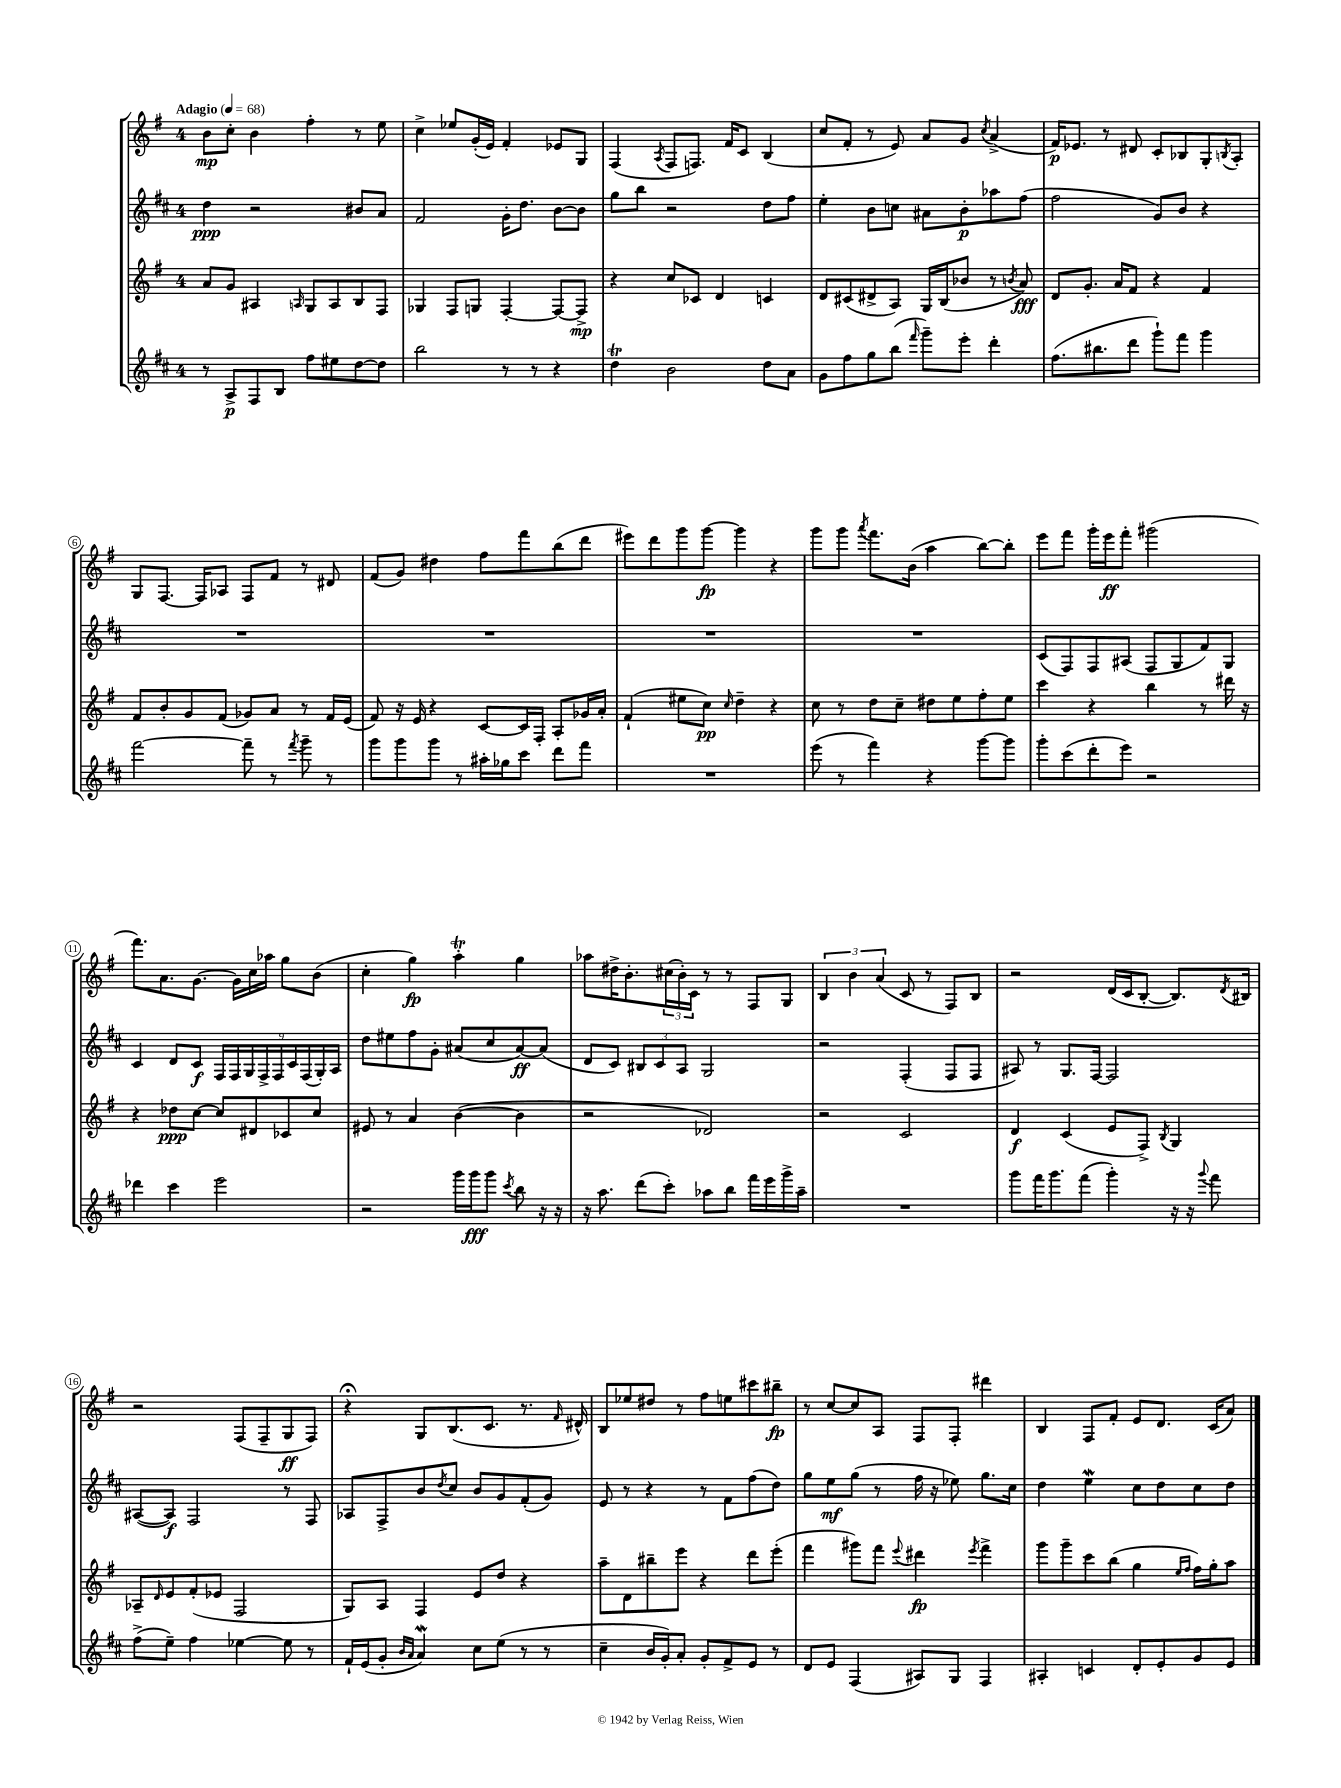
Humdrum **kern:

**kern	**kern	**kern	**kern
*staff4	*staff3	*staff2	*staff1
*clefG2	*clefG2	*clefG2	*clefG2
*k[f#c#]	*k[f#]	*k[f#c#]	*k[f#]
*M4/4	*M4/4	*M4/4	*M4/4
*MM68	*MM68	*MM68	*MM68
8r	8a	4dd	8b
8A^	8g	.	8cc'
8F#	4A#	2r	4b
8B	.	.	.
.	16qqA	.	.
8ff#	8G	.	4ff#'
8ee#	8A	.	.
[8dd	8B	8b#	8r
8dd]	8F#	8a	8ee
=	=	=	=
2bb	4G-	2f#	4cc^
.	8F#	.	8ee-
.	8G	.	(16g'
.	.	.	16e)
8r	[4F#'	16g'	4f#'
.	.	8.dd	.
8r	.	.	.
4r	8F#_	[8b	8e-
.	8F#^]	8b]	8G
=	=	=	=
4dd	4r	8gg	(4F#
.	.	8bb	.
.	.	.	8qA
2b	8cc	2r	8F#
.	8c-	.	8.F)
.	4d	.	.
.	.	.	16f#
.	.	.	8c
8dd	4c	8dd	(4B
8a	.	8ff#	.
=	=	=	=
8g	8d	4ee'	8cc
8ff#	(8c#	.	8f#'
8gg	8d#^	8b	8r
(8bb	8A)	8cc	8e)
16qqfff#	.	.	.
8ggg~)	16G	8a#	8a
.	(16B	.	.
8eee'	8b-	8b'	8g
.	.	.	8qcc
4ddd'	8r	8aa-	(4a^
.	8qb	.	.
.	8a)	(8ff#	.
=	=	=	=
(8.ff#	8d	2ff#	16f#)
.	.	.	8.e-
.	8.g'	.	.
8.bb#	.	.	.
.	.	.	8r
.	16a	.	.
8ddd	8f#	.	8d#
8ggg`)	4r	8g)	8c'
8fff#	.	8b	8B-
4ggg	4f#	4r	8G'
.	.	.	8qB
.	.	.	8A'
=	=	=	=
[2fff#	8f#	1r	8G
.	8b'	.	[8.F#
.	8g	.	.
.	.	.	16F#]
.	(8f#	.	8A-
8fff#~]	8g-)	.	8F#
8r	8a	.	8f#
8qfff#	.	.	.
8ggg~	8r	.	8r
8r	16f#	.	8d#
.	(16e	.	.
=	=	=	=
8ggg	8f#)	1r	(8f#
8ggg	16r	.	8g)
.	16e	.	.
8ggg	4r	.	4dd#
8r	.	.	.
16aa#'	[8c	.	8ff#
16gg-	.	.	.
8ccc#	16c]	.	8fff#
.	16F#'	.	.
8ddd	8A'	.	(8bb
8fff#	16g-	.	8ddd
.	16a'	.	.
=	=	=	=
1r	(4f#`	1r	8eee#)
.	.	.	8ddd
.	8ee#	.	8ggg
.	8cc)	.	[8ggg
.	16qqcc	.	.
.	4dd~	.	4ggg]
.	4r	.	4r
=	=	=	=
(8eee	8cc	1r	8ggg
8r	8r	.	8ggg
.	.	.	8qaaa
4fff#)	8dd	.	8.fff#
.	8cc~	.	.
.	.	.	(16b
4r	8dd#	.	4aa
.	8ee	.	.
[8ggg	8ff#'	.	[8bb)
8ggg]	8ee	.	8bb']
=	=	=	=
8ggg'	4ccc	(8c#	8eee
(8ccc#	.	8F#)	8fff#
8ddd'	4r	8F#	16ggg'
.	.	.	16eee
8eee)	.	(8A#	8fff#'
2r	4bb	8F#	(2ggg#
.	.	8G	.
.	8r	8f#)	.
.	16ddd#	8G	.
.	16r	.	.
=	=	=	=
4ddd-	4r	4c#	8.fff#)
.	.	.	8.a
4ccc#	8dd-	8d	.
.	[8cc	8c#	[8.g
2eee	8cc]	18F#	.
.	.	18F#	.
.	.	.	16g]
.	.	18G	.
.	8d#	.	16cc
.	.	18F#^	.
.	.	.	16aa-
.	.	18F#	.
.	8c-	.	8gg
.	.	18c#	.
.	.	(18F#	.
.	8cc	.	(8b
.	.	18G')	.
.	.	18A	.
=	=	=	=
2r	8e#	8dd	4cc'
.	8r	8ee#	.
.	4a	8ff#	4gg)
.	.	8g'	.
16ggg	([4b	(8a#	4aa'
16ggg	.	.	.
8ggg	.	8cc#	.
8qccc#	.	.	.
8bb	4b]	[8a#)	4gg
16r	.	(8a#]	.
16r	.	.	.
=	=	=	=
16r	2r	8d	8aa-
8.aa	.	.	.
.	.	8c#)	16dd#^
.	.	.	8.b'
(8ddd	.	12B#	.
.	.	12c#	.
8ccc#')	.	.	(24cc#
.	.	12A	24b')
.	.	.	24c
8aa-	2d-)	2G	8r
8bb	.	.	8r
16fff#	.	.	8F#
16eee	.	.	.
16ggg^	.	.	8G
16aa-~	.	.	.
=	=	=	=
1r	2r	2r	6B
.	.	.	6b
.	.	.	(6a
.	2c	(4F#'	8c
.	.	.	8r
.	.	8F#	8F#)
.	.	8F#	8B
=	=	=	=
8ggg	4d	8A#)	2r
16fff#	.	8r	.
8.ggg	.	.	.
.	(4c	8.G	.
(8fff#	.	.	.
.	.	[16F#	.
4ggg')	8e	2F#]	(16d
.	.	.	16c
.	8F#^)	.	[8B'
.	8qB	.	.
16r	4G	.	8.B])
16r	.	.	.
8qqggg	.	.	.
8fff#	.	.	.
.	.	.	8qd
.	.	.	16B#
=	=	=	=
(8ff#^	8A-~	([8A#	2r
.	16qqd	.	.
8ee~)	8e	8A#])	.
4ff#	(8f#'	2F#	.
.	8e-	.	.
[4ee-	2F#	.	(8F#
.	.	.	8F#~
8ee-]	.	8r	8G
8r	.	8F#	8F#)
=	=	=	=
16f#`	8G)	8A-	4r;
(16e	.	.	.
8g'	8A	8F#^	.
16qqb	.	.	.
16qqa	.	.	.
4a)	4F#	8b	8G
.	.	8qdd	.
.	.	8cc#	(8.B
8cc#	8e	8b	.
.	.	.	8.c
(8ee	8dd	8g	.
8r	4r	(8f#'	8.r
8r	.	8g)	.
.	.	.	16qqf#
.	.	.	16d#^^)
=	=	=	=
4cc#~	8aa~	8e	8B
.	8d	8r	8ee-
16b	8bb#~	4r	8dd#
16g')	.	.	.
8a'	8eee	.	8r
8g'	4r	8r	8ff#
8f#^	.	8f#	8ee
8e	8ddd	(8ff#	8ccc#
8r	(8eee'	8dd)	8bb#~
=	=	=	=
8d	4fff#	8gg	8r
8e	.	8ee	[8cc
(4F#	8ggg#)	(8gg	8cc]
.	8fff#	8r	8A
.	8qqeee	.	.
8A#)	4ddd#	16ff#	8F#
.	.	16r	.
8G	.	8ee-)	8F#'
.	8qeee	.	.
4F#	4fff#^	8.gg	4ddd#
.	.	16cc#	.
=	=	=	=
4A#'	8ggg	4dd	4B
.	8ggg~	.	.
4c	8ccc	4ee	8F#
.	(8bb	.	8f#'
8d'	4gg	8cc#	8e
8e'	.	8dd	8.d
.	16qqee	.	.
.	16qqff#	.	.
8g	16ff#)	8cc#	.
.	16gg'	.	(16c
8e	8aa	8dd	8a)
==	==	==	==
*-	*-	*-	*-
